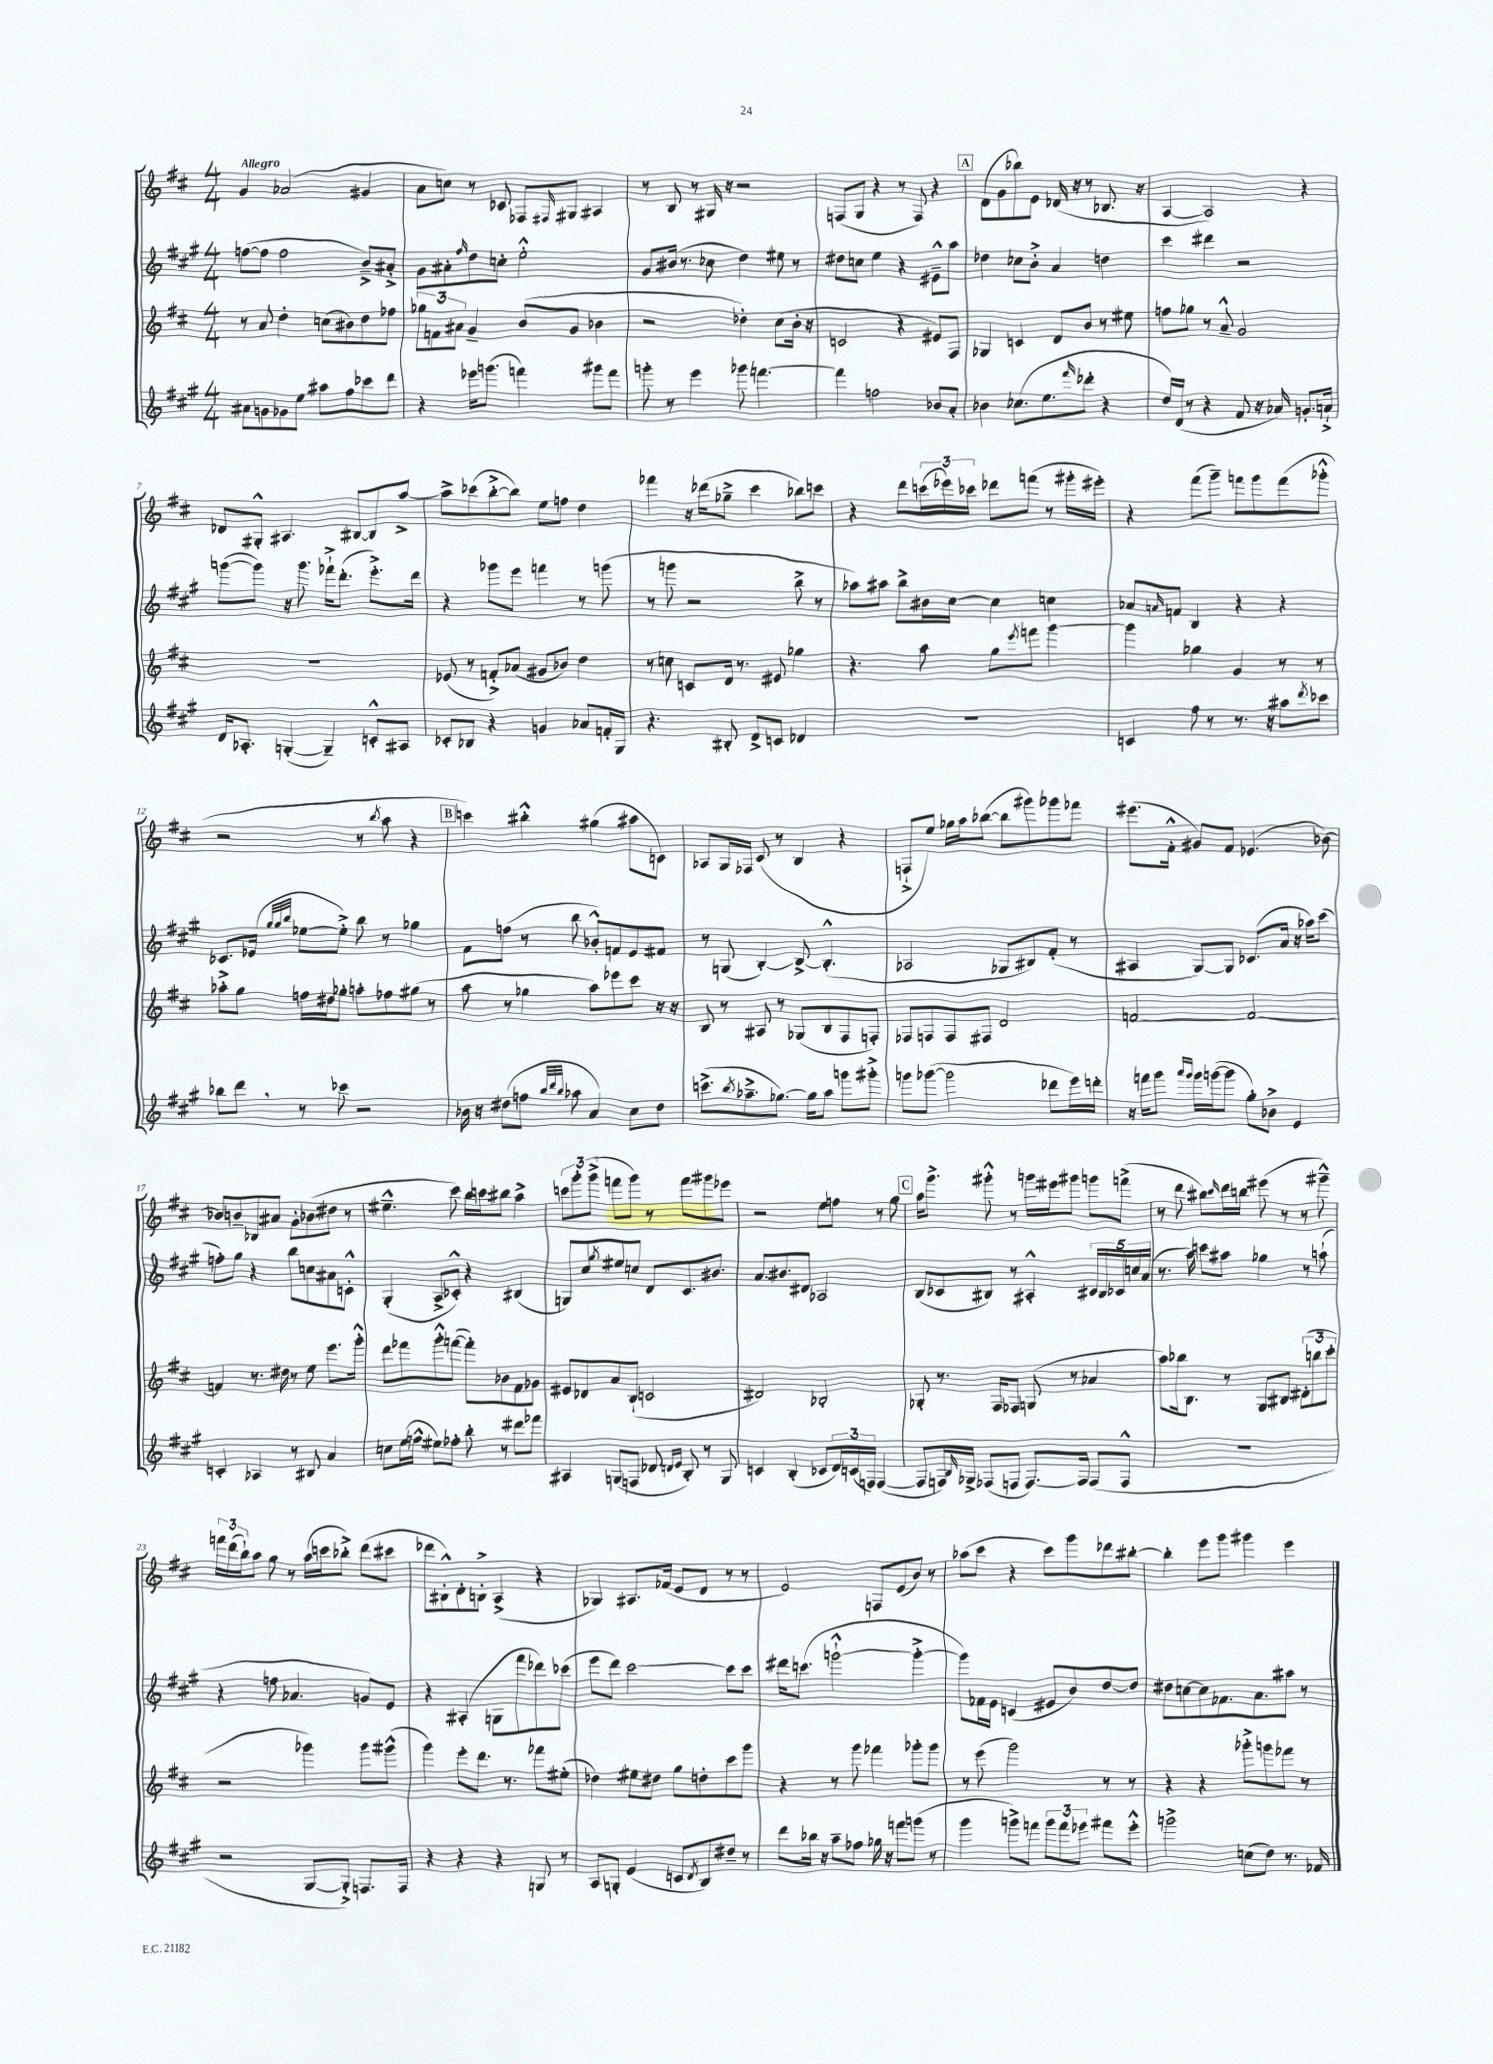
<<
\new StaffGroup <<
\new Staff = "s0" {
    \clef treble \key d \major \numericTimeSignature \time 4/4 \tempo "Allegro"
    g'4 aes'2( gis'4 |
    a'8 c''8) r8 ces'8 fes8 \grace { fis16 } gis8 ais4 |
    r8 b8 r8 gis16 r16 r2 |
    f8( g8 r4 r8 f8) r4 |
    \mark \markup { \box "A" } d'8( g'8 bes''8) e'8 des'16( r16 r8 bes8. r16 |
    a4~ a2) r4 |
    des'8 gis8-.-^ ais4. bis8~ bis8 a''8~-> |
    a''8-> ces'''8( b''8~-.-> b''8) e''8 f''8 d''4 |
    fes'''4 r16 des'''16( ges''8---> cis'''4 bes''8) c'''8 |
    r4 d'''8 \tuplet 3/2 { c'''16( ees'''16) ces'''16 } des'''8 f'''8( r8 gis'''16-. eis'''16-.) |
    r4 fis'''8( g'''8--) f'''8 g'''8 f'''8( ges'''8-.-^ |
    r2 r8 \acciaccatura { b''8 } a''8 r4 |
    \mark \markup { \box "B" } c'''4) bis''4-.-^ gis''4( ais''8 c'8) |
    aes8 g16 fes16 cis'8( r8 b4 r4 |
    f8-!-> e''8) ges''16 a''16 bes''8~( bes''8 gis'''8) ges'''8 fes'''8 |
    eis'''8.( fis'16-.-^ gis'8) fis'8 ees'4.( bes'8~) |
    bes'8 b'8-- bes8 ais'8 g'8-. bes'8( dis''8 r8 |
    eis''4.---^ cis'''8) b''16 c'''16 bis''8 a''4-> |
    \tuplet 3/2 { c'''8 g'''8-. g'''8->( } f'''8 g'''8) r8 f'''8 gis'''8 ees'''8 |
    r2 e''8 f''8 r8 g''8 |
    \mark \markup { \box "C" } a''16 g'''8.-> gis'''8-.-^ r8 g'''16 eis'''16 gis'''8 g'''8 f'''8->( |
    r8 d'''8 bis''8) \grace { cis'''16 } d'''16 b''16 eis'''8( r8 r8 gis'''8---^) |
    \tuplet 3/2 { f'''16 d'''16( b''16-!) } a''8 g''8 r8 a''16( c'''16 bes''8-.->) d'''8( cis'''8 |
    des'''8 bis8-.-^) d'8-. b8-.-> a4->( r4 |
    ges4) ais8. fes'16( e'8 d'8 r8 r8 |
    e'2) f8 e'8( b'8) r8 |
    aes''8( cis'''8 r4 cis'''8) g'''8 des'''8 bis''8~-. |
    bis''4-. e'''8 g'''8 gis'''4 e'''4 \bar "|." |
}
\new Staff = "s1" {
    \clef treble \key a \major \numericTimeSignature \time 4/4
    f''8~( f''8 f''2 b'8--->) ais'8-.-> |
    gis'8 ais'8-. \grace { fis''16 } d''8 c''8-. e''2-.-^ |
    gis'8 bis'16( r8. ces''8 d''4) eis''8 r8 |
    dis''8 c''8 e''4 r4 eis'8---^ a''8 |
    \mark \markup { \box "A" } des''4 ces''8 b'8-.-> a'4 d''4 |
    cis'''4 dis'''4 r2 |
    g'''8~( g'''8) r16 g'''8. fes'''16-!-> d'''8.-.( e'''8.-.->) d'''16 |
    r4 ges'''8 e'''8 f'''4 r8 g'''8( |
    r8 g'''8 r2 b''8-> r8 |
    aes''8) ais''8 b''8-> bis'16 cis''16~ cis''4 c''4 |
    aes'8 \grace { a'16 } f'8 b4 r4 r4 |
    ces'8. ees'16( \grace { gis''32 gis''32 b''32 } ees''8~ ees''8-.->) b''8 r8 ges''4 |
    \mark \markup { \box "B" } fis'8 f''8( r8 b''8 bes'8-.-^) f'8 e'8 fis'8 |
    r8 g8( b4~-.) b8~-> b4.-.-^( |
    aes2 ges8 bis8) fis'8-.( r8 |
    ais4 gis8~) gis8 ces'8.( a'16 r16 aes''16) cis'''8( |
    f''8-.) gis''8 r4 b''8 c''8 ais'8 c'8-.-^ |
    gis4-.( a8-> ces'8-.-^) r4 bis4( |
    g8) cis''8 \acciaccatura { gis''8 } eis''8 c''8 d'8 cis'8. bis'8. |
    a'8. bis'8. dis'8 aes2 |
    \mark \markup { \box "C" } b8( ces'8 bis8) r8 ais4-.-^ \tuplet 5/4 { cis'16 bis16 ces'16 c''16 a'16( } |
    r8. a''16) c'''8 ais''8 ges''4 r8 a''8-!( |
    r4 f''8 aes'4. g'8) e'8 |
    r4 ais4-.( g8 fis'''8 des'''8) ces'''8( |
    e'''8 d'''8) cis'''2~ cis'''8 cis'''8 |
    dis'''16 c'''8.( g'''2~-!-^ g'''4~-.-> |
    g'''8) fes'16 e'16 c'4( eis'8 b'8) d''8~ d''8 |
    dis''8 c''8~ c''8 fes'8. a'8. ais''8 r8 \bar "|." |
}
\new Staff = "s2" {
    \clef treble \key d \major \numericTimeSignature \time 4/4
    r8 a'8 d''4-. c''8( bis'8) d''8 fes''8 |
    \tuplet 3/2 { ges''8 f'8 ais'8 } g'4-- b'8( g'8 bes'4 |
    r2 des''4-.) cis''8( b'16-. r16 |
    c'2 r4 eis'8) fis8 |
    \mark \markup { \box "A" } ges4 c'4 d'8 b'8 r8 eis''8 |
    f''8 ges''8 r8 a'8---^ g'2 |
    R1 |
    ees'8( r8 f'8-.->) aes'8( gis'8 bes'8) d''4 |
    r8 c''8 c'8 d'16 r8. eis'8 ges''4 |
    r4. a''8 g''8 \acciaccatura { e'''8 } f'''8 g'''4~ |
    g'''4 ges''4 g'4 r8 r8 |
    aes''8-.-> g''8 f''16 dis''16 ges''8-. a''8-. fes''8 gis''8( r8 |
    \mark \markup { \box "B" } a''8 r8 ges''4 a''8) ees'''8 cis'''8 r16 r16 |
    b8 r8 ais8 r8 ges8( b8 fis8 f8-.) |
    fes8 f8 f8 fis8 d'2 |
    f'2~ f'2~ |
    f'4 r8. dis''16 r8 e''8 e'''8. g'''16-.-^ |
    d'''8 fes'''8 g'''8-.-^ f'''8~( f'''8-.) bes'8 fis'8 ges'8 |
    eis'8 des'8 a'8 b8-!( c'2 |
    dis'2) bes2-. |
    \mark \markup { \box "C" } ges8-. r8. fis16 fes8 g8( r8 aes'4 |
    a''8) bes''16 b8. r8 g8 bis8 \tuplet 3/2 { dis'8-.( b''8 cis'''8-. } |
    r2 ges'''4) ges'''8 gis'''8-^( |
    g'''4) e'''8-. d'''8. r8. fes'''8 eis''8-.( |
    des''4) eis''8 dis''8 g''8 d''8-. cis'''8 g'''8 |
    r4 r8 g'''8 fes'''4 ges'''8-. ges'''8 |
    r8 e'''8( g'''2) r8 r8 |
    r4 r4 ges'''8-.-> g'''8 fes'''8 r8 \bar "|." |
}
\new Staff = "s3" {
    \clef treble \key a \major \numericTimeSignature \time 4/4
    ais'8 g'8 ges'8 e''8 ais''8 fis''8 ces'''8 d'''8 |
    r4 ees'''16 g'''8.( f'''4) gis'''8 f'''8 |
    g'''8-. r8 e'''4 ges'''8 f'''4.~ |
    f'''4 f''2 bes'8 a'8-. |
    \mark \markup { \box "A" } bes'4 ces''8.( e''8. \grace { fis'''16 } des'''8-. r4 |
    d''16) d'16( r8 r4 fis'8 r16 aes'16) g'8.-. a'16-!-> |
    d'16 aes8.-. g4~-.( g4--) c'8-.-^ ais8 |
    ces'8-. bes8 r4 g'4 aes'8 f'16-. gis16 |
    r4. bis8-. d'8-> c'8 des'4 |
    R1 |
    c'4 fis''8 r8 r8. r16 ais''8 \acciaccatura { d'''8 } ces'''8 |
    bes''8 d'''8 \breathe r8 ces'''8 r2 |
    \mark \markup { \box "B" } bes'16 r16 dis''8( f''8 \grace { b''32 d'''32 b''32 } aes''8 a'4) cis''8 dis''8 |
    c'''8.->( \acciaccatura { b''8 } aes''8.---> ges''8.~) ges''16 aes''8 g'''8 gis'''8-.-> |
    g'''8 ges'''8~( ges'''2 des'''8 e'''16) d'''16-. |
    r16 f'''16 gis'''8 \grace { a'''16 gis'''16 } gis'''16 g'''16~( g'''8 gis''8-.) bes'8-> e'4 |
    c'4-. aes4 r8 bis8 a'4 |
    c''8 e''16( f''16-^ eis''8) fes''8-. b''8-. r8 dis'''8 fes'''8 |
    ais4 g8( f8 des'8 \grace { d'16 e'16 } b8-.) r8 g8 |
    c'4 b4-.( ces'8 \tuplet 3/2 { d'16) c'16( f16) } f4~( |
    \mark \markup { \box "C" } f8 f16) \grace { b16 } ges16-> fes8( f8 f8.~) f16 f8( f8-^ |
    R1 |
    r2 gis8~ gis8-.->) f8. f16 |
    r4 r4 r4 g8 r8 |
    a8 g8-. e'4( c'8 \acciaccatura { d'8 } b8) dis''8-- r8 |
    d'''8 bes''16 r16 a''8-- fes''8 ges''16 r16 f'''8 g'''8( r8 |
    gis'''4 g'''8->) f'''8 \tuplet 3/2 { g'''8 f'''8 ees'''8 } fis'''8 ees'''8-.-^ |
    g'''2-> c''8( d''8) r8. fes'16 \bar "|." |
}
>>
>>
